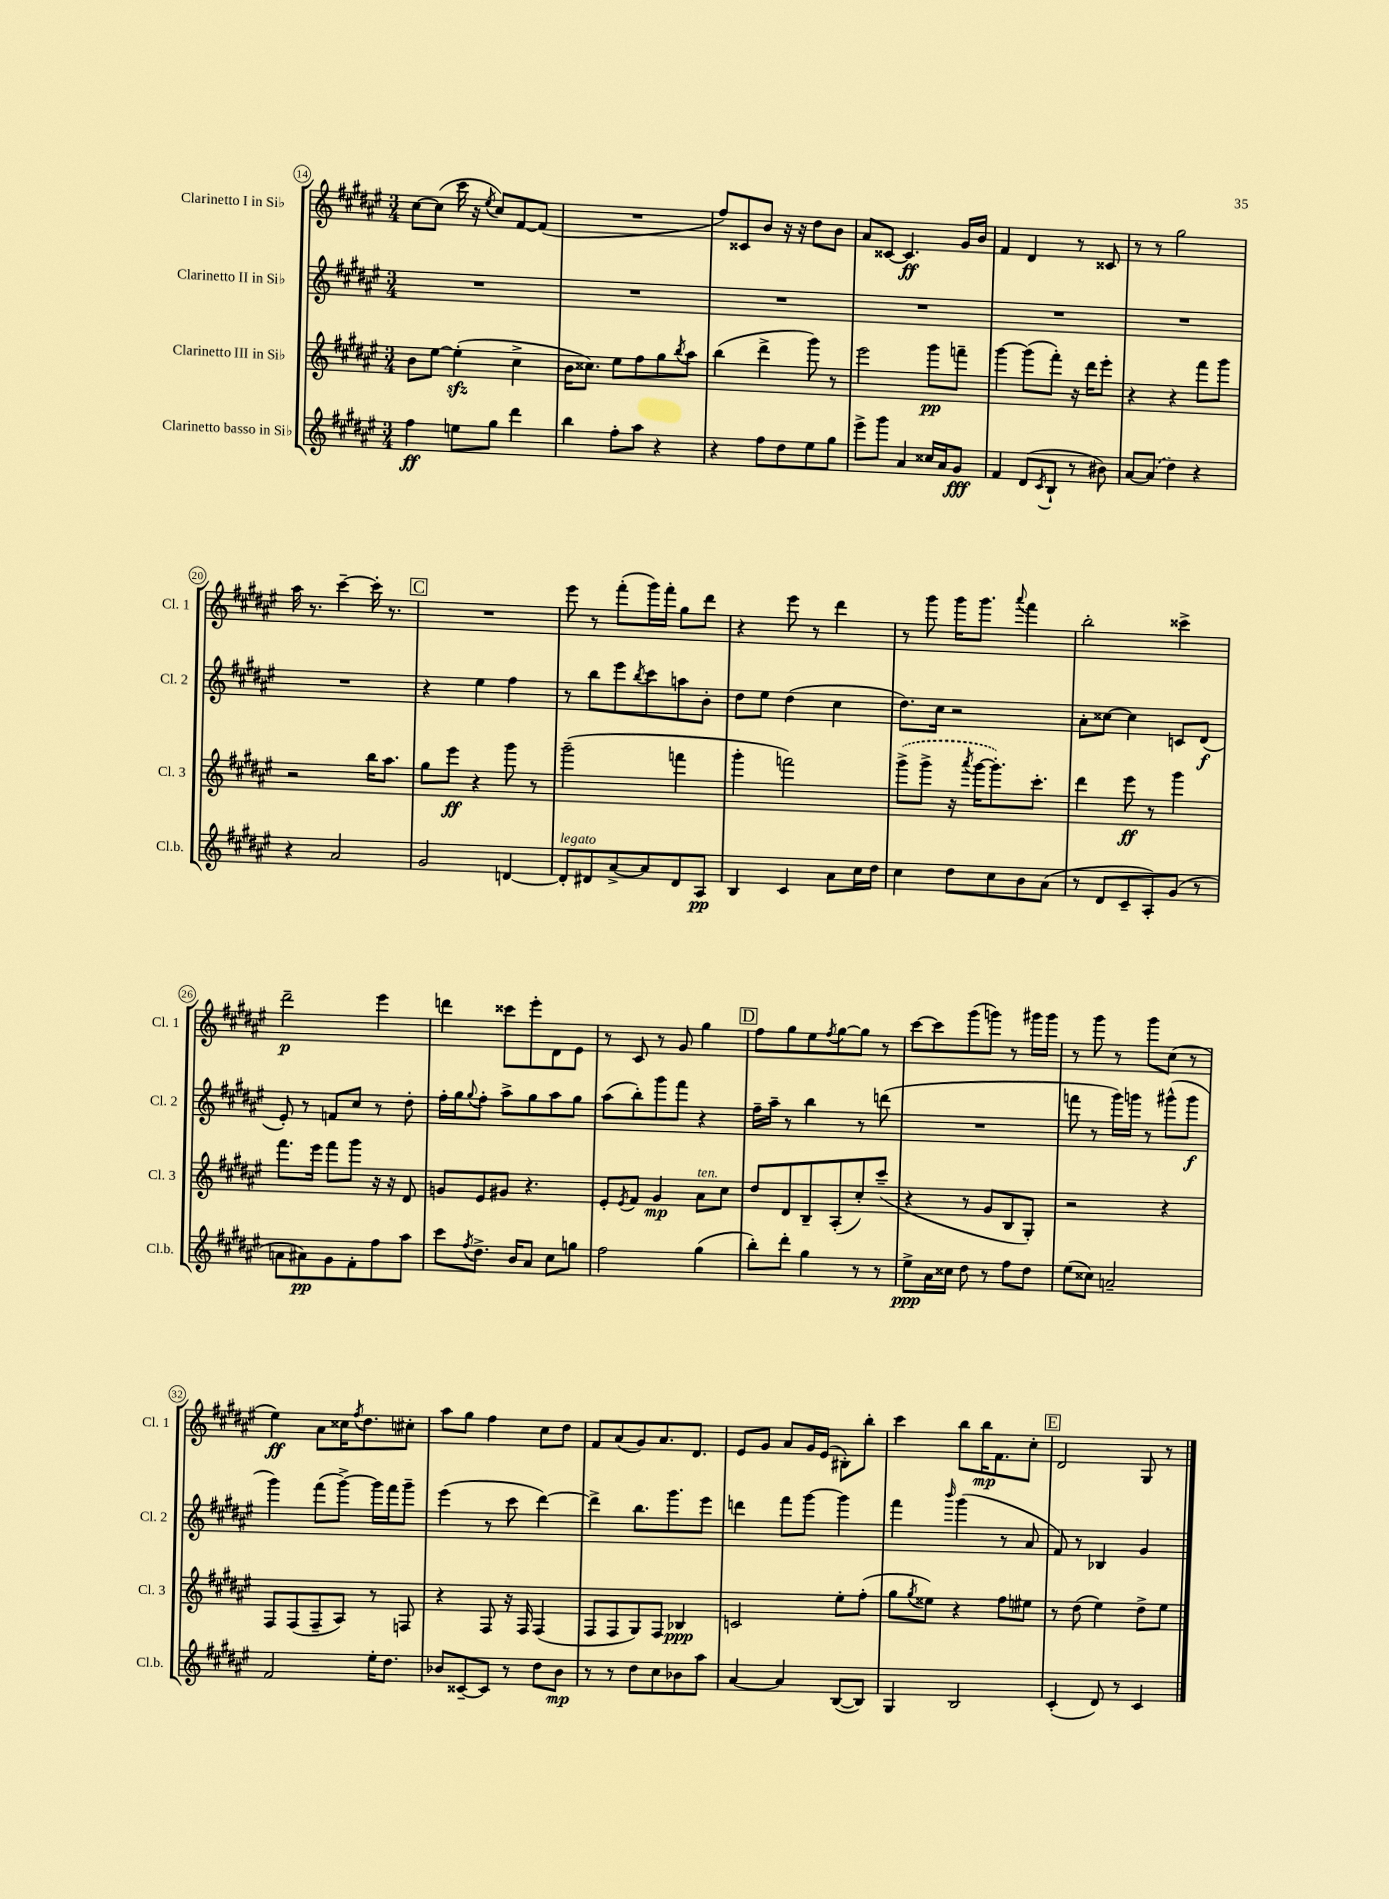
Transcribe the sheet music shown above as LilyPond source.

<<
\new StaffGroup <<
\new Staff = "s0" \with { instrumentName = "Clarinetto I in Sib" shortInstrumentName = "Cl. 1" } {
    \clef treble \key fis \major \numericTimeSignature \time 3/4
    cis''8~ cis''8( cis'''16 r16 \acciaccatura { eis''8 } cis''8) fis'8~ fis'8( |
    R2. |
    fis''8) cisis'8 b'8 r16 r16 dis''8 b'8 |
    ais'8 cisis'8~ cisis'4.\ff gis'16 b'16 |
    fis'4 dis'4 r8 cisis'8 |
    r8 r8 gis''2 |
    ais''16 r8. cis'''4~-- cis'''16-. r8. |
    \mark \markup { \box "C" } R2. |
    eis'''8 r8 fis'''8-.( gis'''16) fis'''16-. gis''8 dis'''8 |
    r4 eis'''8 r8 dis'''4 |
    r8 gis'''8 gis'''16 gis'''8. \appoggiatura { ais'''8 } fis'''4 |
    b''2-. cisis'''4-> |
    dis'''2--\p eis'''4 |
    d'''4 cisis'''8 eis'''8-. dis'8 eis'8 |
    r8 cis'8 r8 gis'8 gis''4 |
    \mark \markup { \box "D" } fis''8 gis''8 eis''8 \acciaccatura { fis''8 } gis''8~ gis''8 r8 |
    cis'''8~ cis'''8 gis'''8( g'''8) r8 gis'''16 gis'''16 |
    r8 gis'''8 r8 gis'''8 cis''8( r8 |
    eis''4\ff) ais'8 cisis''16 \acciaccatura { fis''8 } dis''8. cis''8-. |
    ais''8 gis''8 fis''4 cis''8 dis''8 |
    fis'8 ais'8( gis'8) ais'8. dis'8. |
    eis'8 gis'8 ais'8 gis'16 eis'16( bis8-.) b''8-. |
    cis'''4 b''8 b''16\mp fis'8. cis''8-. |
    \mark \markup { \box "E" } dis'2 gis8 r8 \bar "|." |
}
\new Staff = "s1" \with { instrumentName = "Clarinetto II in Sib" shortInstrumentName = "Cl. 2" } {
    \clef treble \key fis \major \numericTimeSignature \time 3/4
    R2. |
    R2. |
    R2. |
    R2. |
    R2. |
    R2. |
    R2. |
    \mark \markup { \box "C" } r4 eis''4 fis''4 |
    r8 b''8 eis'''8 \acciaccatura { b''8 } cis'''8 a''8 b'8-. |
    dis''8 eis''8 dis''4( cis''4 |
    dis''8.) cis''16 r2 |
    ais'8-. cisis''8~ cisis''4 c'8 dis'8\f( |
    eis'8-.) r8 f'8 cis''8 r8 dis''8-. |
    fis''16-. gis''16 \appoggiatura { gis''8 } fis''8-. ais''8-> gis''8 ais''8 gis''8 |
    ais''8( b''8-.) gis'''8 fis'''8 r4 |
    \mark \markup { \box "D" } fis''16-- ais''16-- r8 b''4 r8 d'''8( |
    R2. |
    f'''8 r8 gis'''16) g'''16 r8 gis'''8-^( gis'''8\f |
    gis'''4) fis'''8( gis'''8~->) gis'''16 fis'''16 gis'''8-- |
    eis'''4( r8 cis'''8 dis'''4~) |
    dis'''4-> b''8. gis'''8. eis'''8 |
    d'''4 fis'''8 gis'''8~ gis'''4 |
    fis'''4 \grace { b'''16 } gis'''4( r8 ais'8 |
    \mark \markup { \box "E" } fis'8) r8 bes4 gis'4 \bar "|." |
}
\new Staff = "s2" \with { instrumentName = "Clarinetto III in Sib" shortInstrumentName = "Cl. 3" } {
    \clef treble \key fis \major \numericTimeSignature \time 3/4
    b'8 eis''8~ eis''4-.\sfz( cis''4-> |
    b'16 cisis''8.) eis''8 fis''8 gis''8 \acciaccatura { b''8 } ais''8 |
    b''4( dis'''4-> gis'''8) r8 |
    eis'''2 gis'''8\pp f'''8-- |
    gis'''4~ gis'''8( fis'''8-.) r16 dis'''16 eis'''8-. |
    r4 r4 fis'''8 gis'''8 |
    r2 b''16 ais''8. |
    \mark \markup { \box "C" } gis''8 eis'''8\ff r4 gis'''8 r8 |
    gis'''2--( f'''4 |
    gis'''4-. f'''2) |
    \once \slurDashed gis'''8->( gis'''8-> r16 \acciaccatura { ais'''8 } gis'''16~ gis'''8.-.) cis'''8.-. |
    dis'''4 eis'''8\ff r8 gis'''4 |
    fis'''8. eis'''16 fis'''8 gis'''8 r16 r16 dis'8 |
    g'8 eis'8 gis'8 r4. |
    eis'8-. \acciaccatura { eis'8 } fis'8 gis'4\mp ais'8^\markup { \italic "ten." } cis''8 |
    \mark \markup { \box "D" } dis''8 dis'8 b8-- ais8-.( cis''8-.) cis'''8--( |
    r4 r8 gis'8 b8 gis8-.) |
    r2 r4 |
    fis8 fis8( fis8-- ais8) r8 f8 |
    r4 fis8 r16 fis16 fis4( |
    fis8 fis8 gis8) fis8 bes4\ppp |
    c'2 eis''8-. fis''8-.( |
    gis''8 \acciaccatura { gis''8 } eisis''8) r4 fis''8 eis''8 |
    \mark \markup { \box "E" } r8 dis''8( eis''4) dis''8-> eis''8 \bar "|." |
}
\new Staff = "s3" \with { instrumentName = "Clarinetto basso in Sib" shortInstrumentName = "Cl.b." } {
    \clef treble \key fis \major \numericTimeSignature \time 3/4
    fis''4\ff e''8 gis''8 dis'''4 |
    b''4 fis''8-. ais''8 r4 |
    r4 fis''8 dis''8 eis''8 gis''8 |
    eis'''8-> gis'''8 ais'4 cisis''16 ais'16 gis'8\fff |
    fis'4 dis'8( \acciaccatura { cis'8 } b8-! r8 bis'8) |
    ais'8~ \once \slurDashed ais'8( dis''4) r4 |
    r4 ais'2 |
    \mark \markup { \box "C" } gis'2 d'4~ |
    d'8-.^\markup { \italic "legato" } dis'8 ais'8~-> ais'8 dis'8 ais8\pp |
    b4 cis'4 ais'8 cis''16 dis''16 |
    cis''4 dis''8 cis''8 b'8 ais'8( |
    r8 dis'8 cis'8-- ais8-.) gis'8( r8 |
    a'8 ais'8\pp) gis'8 fis'8-. fis''8 ais''8 |
    cis'''8 \acciaccatura { fis''8 } dis''8.-> b'16 ais'8 cis''8 g''8 |
    fis''2 gis''4( |
    \mark \markup { \box "D" } b''8-.) dis'''8-. gis''4 r8 r8 |
    eis''8->\ppp ais'16 cisis''16 dis''8 r8 fis''8 dis''8 |
    eis''8( cisis''8) a'2-- |
    fis'2 eis''16-. dis''8. |
    bes'8 cisis'8~-- cisis'8 r8 dis''8 bes'8\mp |
    r8 r8 dis''8 cis''8 bes'8 ais''8 |
    ais'4~ ais'4 b8~( b8) |
    gis4 b2 |
    \mark \markup { \box "E" } cis'4-.( dis'8) r8 cis'4 \bar "|." |
}
>>
>>
\layout { \context { \Score currentBarNumber = #14 \override BarNumber.stencil = #(make-stencil-circler 0.1 0.3 ly:text-interface::print) } }
